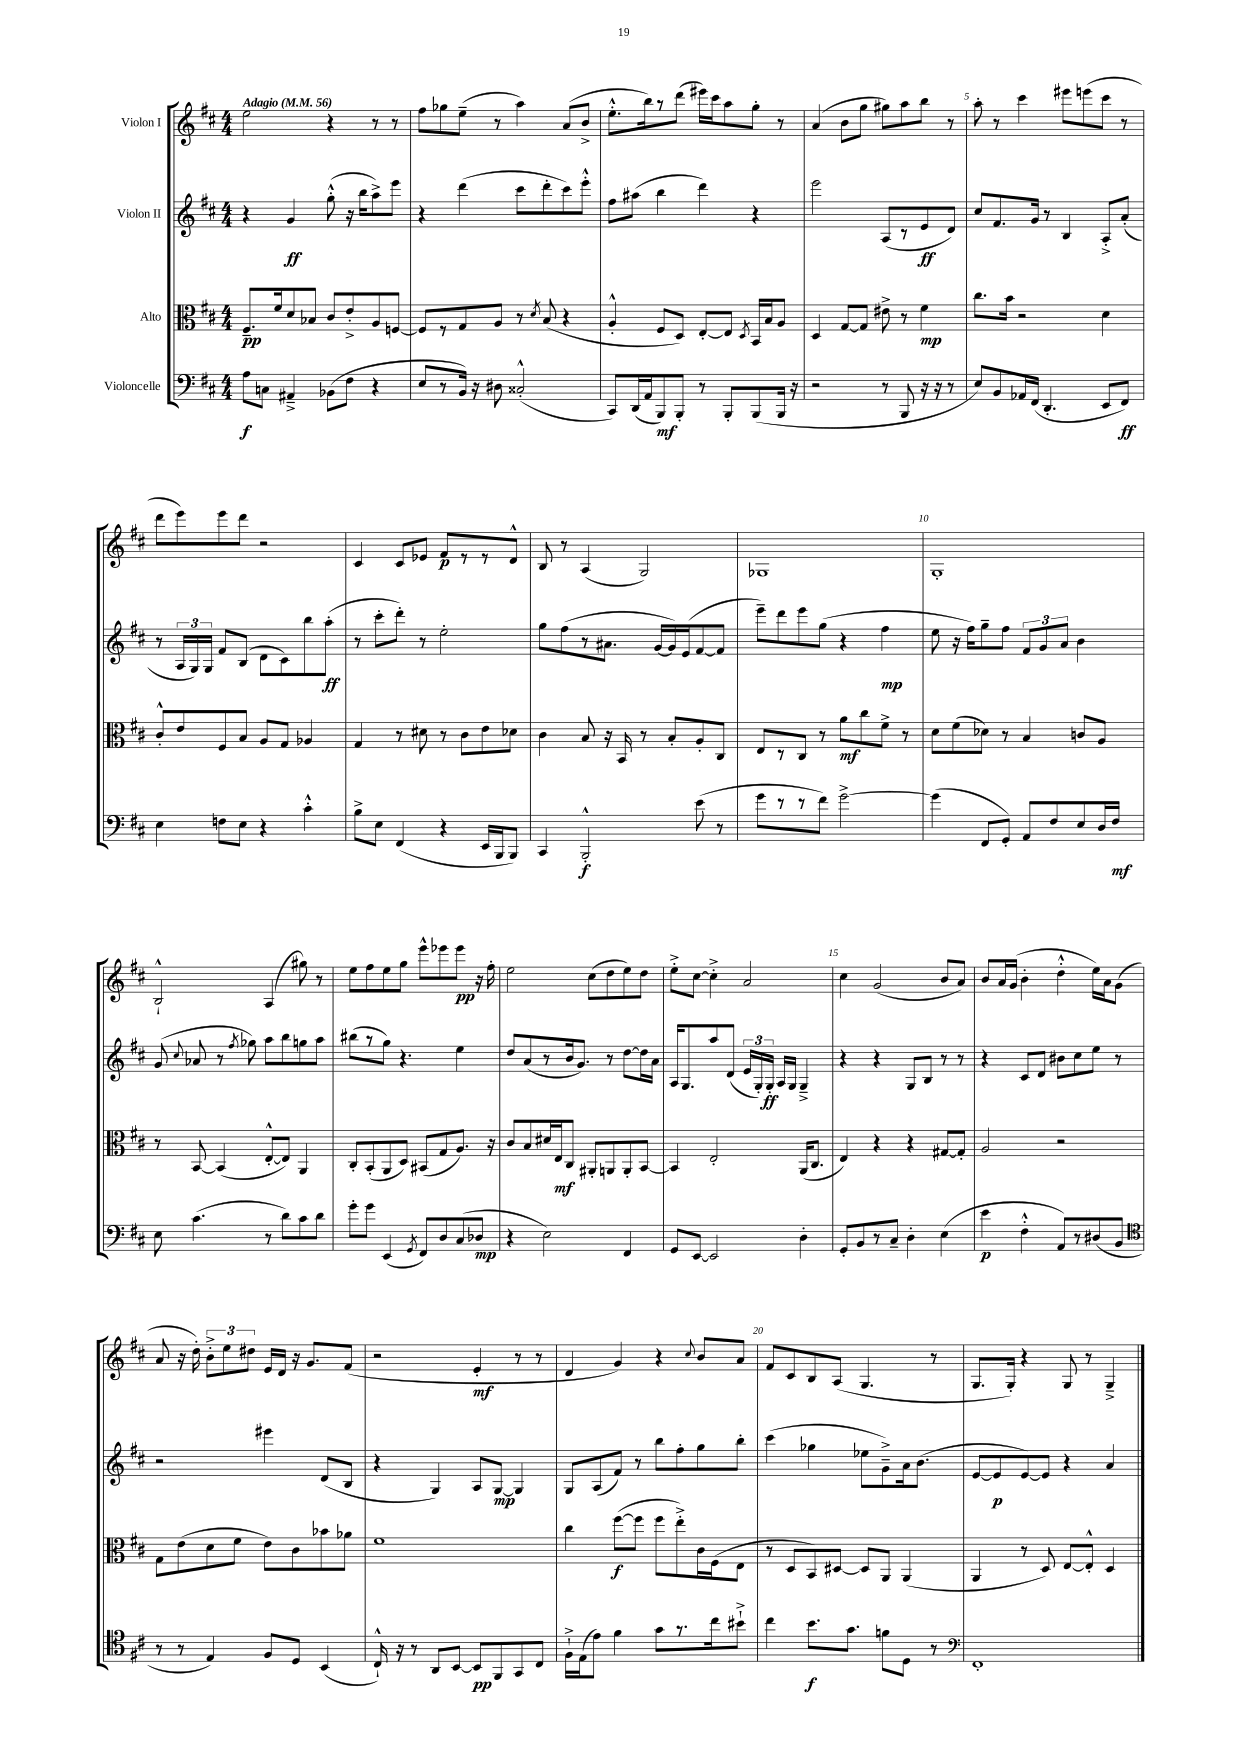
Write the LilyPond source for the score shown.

<<
\new StaffGroup <<
\new Staff = "s0" \with { instrumentName = "Violon I" } {
    \clef treble \key d \major \numericTimeSignature \time 4/4 \tempo "Adagio" 4 = 56
    \autoBeamOff e''2 r4 r8 r8 |
    fis''8[ ges''8 e''8]--( r8 a''4) a'8[( b'8]-> |
    e''8.[-.-^ b''16) r8 d'''8]( eis'''16[) cis'''16 a''8 g''8]-. r8 |
    a'4( b'8[ g''8] gis''8[) a''8 b''8] r8 |
    a''8-. r8 cis'''4 eis'''8[ e'''8( cis'''8] r8 |
    d'''8[ e'''8) e'''8 d'''8] r2 |
    cis'4 cis'8[ ees'8] fis'8[\p r8 r8 d'8]-^ |
    b8 r8 a4( g2) |
    ges1 |
    g1-. |
    b2-!-^ a4( gis''8) r8 |
    e''8[ fis''8 e''8 g''8] e'''8[-^ ees'''8 ees'''8]\pp r16 fis''16-. |
    e''2 cis''8[( d''8 e''8) d''8] |
    e''8[-.-> cis''8]~ cis''4-.-> a'2 |
    cis''4 g'2( b'8[ a'8]) |
    b'8[ a'16 g'16]( b'4-. d''4-.-^ e''16[) a'16 g'8]( |
    a'8 r16 d''16-.) \tuplet 3/2 { b'8[-.-> e''8 dis''8] } e'16[ d'16] r16 g'8.[ fis'8]( |
    r2 e'4-.\mf r8 r8 |
    d'4 g'4) r4 \appoggiatura { cis''8 } b'8[ a'8] |
    fis'8[ cis'8 b8 a8]( g4. r8 |
    g8.[ g16]-.) r4 g8 r8 g4---> \bar "|." |
}
\new Staff = "s1" \with { instrumentName = "Violon II" } {
    \clef treble \key d \major \numericTimeSignature \time 4/4
    \autoBeamOff r4 g'4\ff g''8-.-^( r16 b''16[ a''8->) e'''8] |
    r4 d'''4( cis'''8[ d'''8-. cis'''8) e'''8]-.-^ |
    fis''8[ ais''8]( b''4 d'''4) r4 |
    e'''2 a8[( r8 e'8\ff d'8]) |
    cis''8[ fis'8. g'16] r8 b4 a8[-.-> a'8]-.( |
    r8 \tuplet 3/2 { a16[ g16) g16] } fis'8[ b8]( d'8[ cis'8) b''8 a''8]-.\ff( |
    r8 cis'''8[-. d'''8]-.) r8 e''2-. |
    g''8[ fis''8( r8 ais'8.] g'16[~ g'16) e'16( fis'8~ fis'8] |
    e'''8[--) d'''8 e'''8 g''8]( r4 fis''4\mp |
    e''8 r16 fis''16[) g''8-- fis''8] \tuplet 3/2 { fis'8[ g'8 a'8] } b'4 |
    g'8( \appoggiatura { cis''8 } aes'8 r8 \acciaccatura { fis''8 } ges''8) a''8[ b''8 g''8 a''8] |
    bis''8[( r8 g''8]) r4. e''4 |
    d''8[ a'8( r8 b'16 g'8.]) r8 d''8[~ d''16 a'16] |
    a16[ g8. a''8 d'8]( \tuplet 3/2 { e'16[ g16-.) g16]-.\ff } a16[ g16] g4---> |
    r4 r4 g8[ b8] r8 r8 |
    r4 cis'8[ d'8] bis'8[ cis''8 e''8] r8 |
    r2 eis'''4 d'8[( b8] |
    r4 g4) a8[ g8]~\mp g4 |
    g8[ a8( fis'8]) r8 b''8[ fis''8-. g''8 b''8]-. |
    cis'''4( ges''4 ees''8[ g'8--->) a'16 b'8.]( |
    e'8[~ e'8\p e'8~) e'8] r4 a'4 \bar "|." |
}
\new Staff = "s2" \with { instrumentName = "Alto" } {
    \clef alto \key d \major \numericTimeSignature \time 4/4
    \autoBeamOff fis8.[--\pp fis'16 d'8 bes8] cis'8[ e'8-.-> a8 f8]~ |
    f8[ r8 g8 a8] r8 \acciaccatura { d'8 } b8( r4 |
    a4-.-^ fis8[ d8]) e8[~-. e8] \acciaccatura { d8 } b,16[ b16 a8] |
    d4 g8[~ g8] eis'8-> r8 fis'4\mp |
    cis''8.[ b'16] r2 d'4 |
    cis'8[-.-^ e'8 fis8 b8] a8[ g8] aes4 |
    g4 r8 dis'8 r8 cis'8[ e'8 des'8] |
    cis'4 b8 r16 b,16 r8 b8[-. a8-. cis8] |
    e8[ r8 cis8] r8 a'8[\mf cis''8 fis'8]-> r8 |
    d'8[ fis'8( des'8]) r8 b4 c'8[ a8] |
    r8 b,8~ b,4( e8[~-.-^ e8]) a,4 |
    cis8[-. b,8-.( a,8 d8]) bis,8[( g8 a8.]) r16 |
    cis'8[ b8 dis'16 e16\mf cis8] ais,8[-. a,8 a,8-. b,8]~ |
    b,4 e2-. a,16[( cis8.] |
    e4) r4 r4 gis8[~ gis8]-. |
    a2 r2 |
    g8[ e'8( d'8 fis'8] e'8[) cis'8 bes'8 aes'8] |
    fis'1 |
    cis''4 fis''8[~\f( fis''8] fis''8[ e''8-.->) cis'16 fis16( e8] |
    r8 d8[ b,8) dis8]~ dis8[ a,8] a,4( |
    a,4 r8 d8) e8[~ e8]-.-^ d4 \bar "|." |
}
\new Staff = "s3" \with { instrumentName = "Violoncelle" } {
    \clef bass \key d \major \numericTimeSignature \time 4/4
    \autoBeamOff a8[\f c8] ais,4---> bes,8[( fis8] r4 |
    e8[ r8 b,16]) r16 dis8 cisis2-.-^( |
    cis,8[) d,16( a,16 b,,8\mf) b,,8]-. r8 b,,8[-. b,,8( b,,16] r16 |
    r2 r8 b,,8 r16 r16 r8 |
    e8[) b,8 aes,16 fis,16]( d,4.-. e,8[ fis,8]\ff) |
    e4 f8[ e8] r4 cis'4-.-^ |
    b8[-> e8] fis,4( r4 e,16[ b,,16 b,,8]) |
    cis,4 b,,2-.-^\f e'8( r8 |
    g'8[ r8 r8 fis'8]) g'2~-> |
    g'4( fis,8[ g,8]-.) a,8[ fis8 e8 d16 fis16]\mf |
    e8 cis'4.( r8 d'8[) cis'8 d'8] |
    g'8[-. g'8] e,4( \acciaccatura { g,8 } fis,8[) d8 cis8( des8]\mp |
    r4 e2) fis,4 |
    g,8[ e,8]~ e,2 d4-. |
    g,8[-. b,8 r8 cis8]-- d4-. e4( |
    e'4\p fis4-.-^ a,8[) r8 dis8( b,8] |
    \clef tenor r8 r8 e4) fis8[ d8] b,4( |
    cis16-!-^) r16 r8 a,8[ b,8]~ b,8[\pp fis,8 g,8 cis8] |
    fis16[-!-> e16( e'8]) fis'4 g'8[ r8. cis''16 bis'8]-!-> |
    cis''4 b'8.[\f g'8.] f'8[ d8] r8 |
    \clef bass fis,1-. \bar "|." |
}
>>
>>
\layout { \context { \Score \override BarNumber.break-visibility = ##(#f #t #t) barNumberVisibility = #(every-nth-bar-number-visible 5) } }
